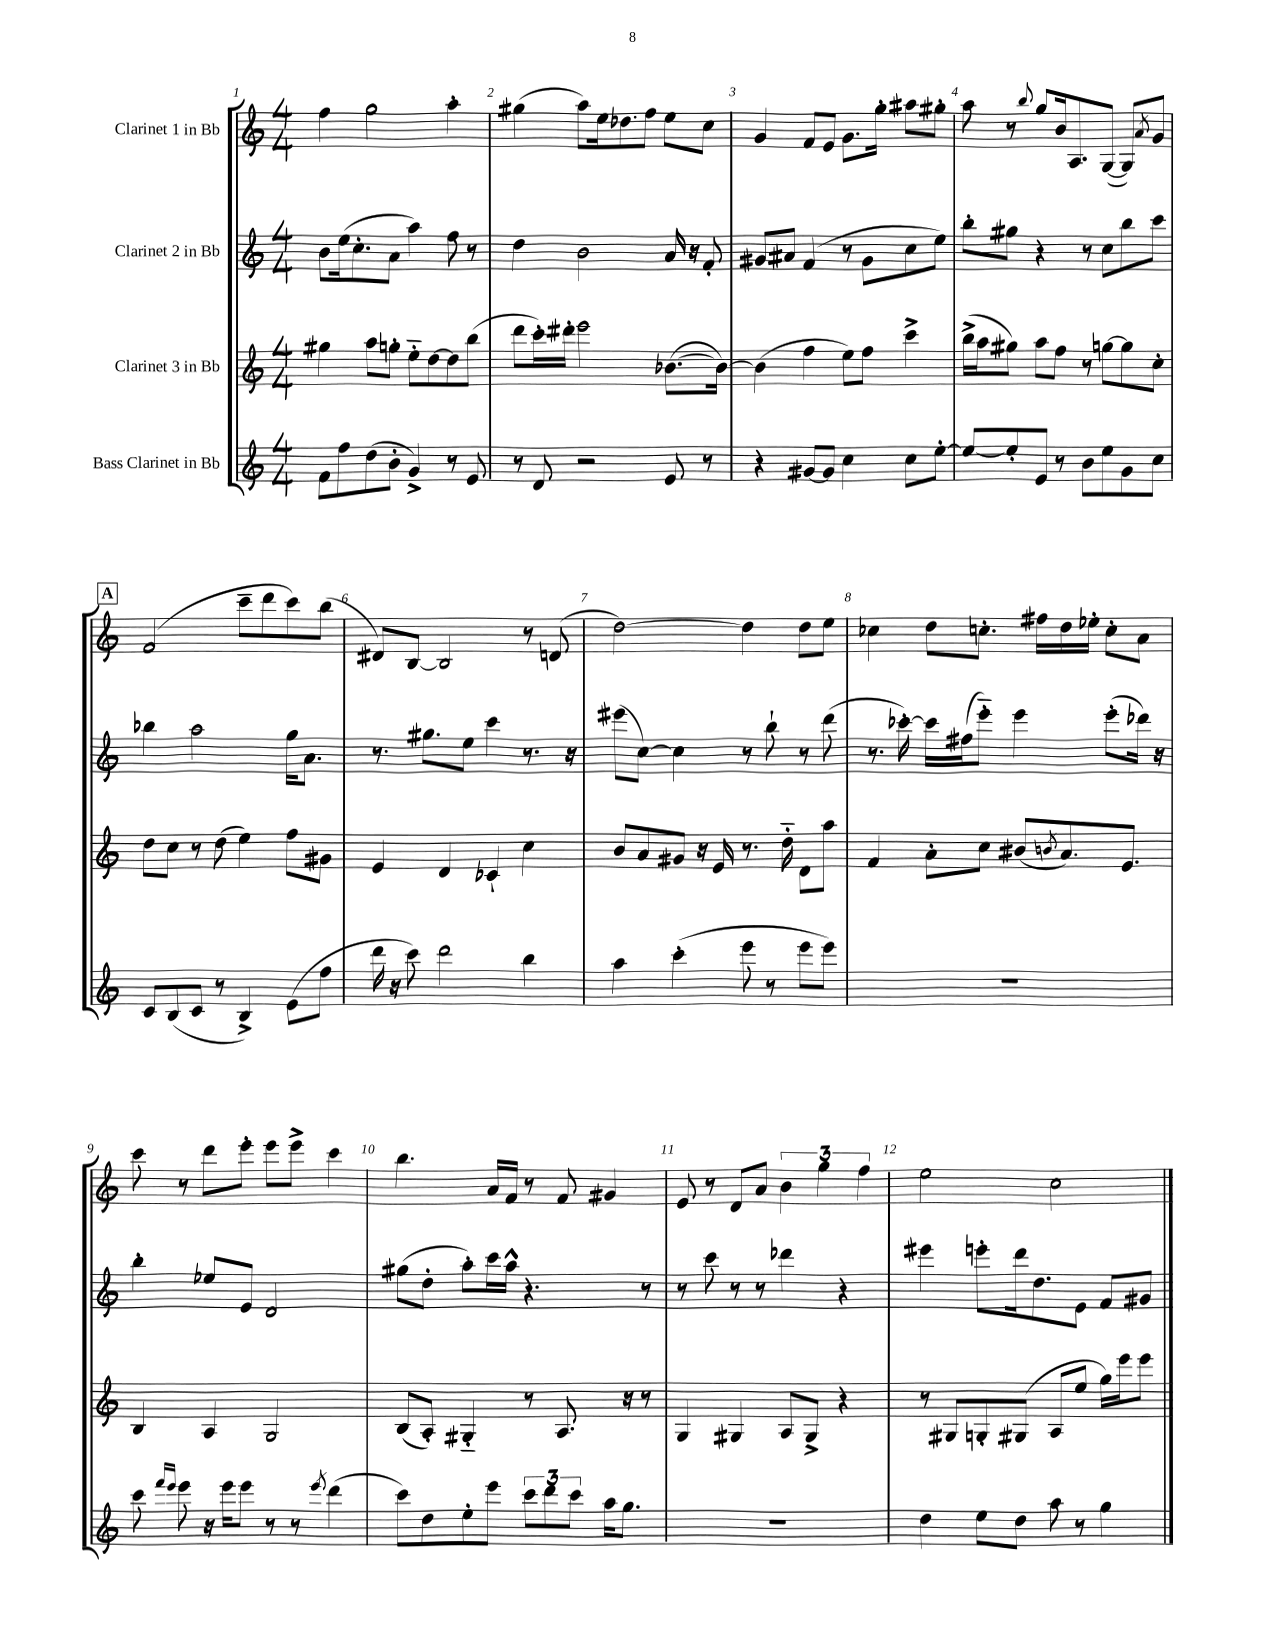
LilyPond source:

<<
\new StaffGroup <<
\new Staff = "s0" \with { instrumentName = "Clarinet 1 in Bb" } {
    \clef treble \key c \major \numericTimeSignature \time 4/4
    f''4 g''2 a''4-. |
    gis''4( a''8) e''16 des''8. f''8 e''8 c''8 |
    g'4 f'8 e'8 g'8. g''16-. ais''8 gis''8-. |
    a''8 r8 \appoggiatura { b''8 } g''8 b'16 a8. g8~( g8) \acciaccatura { a'8 } g'8 |
    \mark \markup { \box "A" } f'2( c'''8-- d'''8 c'''8) b''8( |
    dis'8) b8~ b2 r8 d'8( |
    d''2~) d''4 d''8 e''8 |
    ces''4 d''8 c''8.-. fis''16 d''16 ees''16-. c''8-. a'8 |
    c'''8 r8 d'''8 e'''8-. e'''8 e'''8-> c'''4 |
    b''4. a'16 f'16 r8 f'8 gis'4 |
    e'8 r8 d'8 a'8 \tuplet 3/2 { b'4 g''4 f''4 } |
    e''2 c''2 \bar "|." |
}
\new Staff = "s1" \with { instrumentName = "Clarinet 2 in Bb" } {
    \clef treble \key c \major \numericTimeSignature \time 4/4
    b'8 e''16( c''8.-. a'8 a''4) f''8 r8 |
    d''4 b'2 a'16 r16 f'8-. |
    gis'8 ais'8 f'4( r8 gis'8 c''8 e''8) |
    b''8-. gis''8 r4 r8 c''8 b''8 c'''8 |
    \mark \markup { \box "A" } bes''4 a''2 g''16 a'8. |
    r8. gis''8. e''8 c'''4 r8. r16 |
    eis'''8( c''8~) c''4 r8 b''8-! r8 d'''8( |
    r8. ces'''16~-.) ces'''16 fis''16( e'''8-_) e'''4 e'''8-.( des'''16) r16 |
    b''4-. ees''8 e'8 d'2 |
    gis''8( d''8-. a''8-.) c'''16 a''16-^ r4. r8 |
    r8 c'''8 r8 r8 des'''4 r4 |
    eis'''4 e'''8-. d'''16 d''8. e'8 f'8 gis'8 \bar "|." |
}
\new Staff = "s2" \with { instrumentName = "Clarinet 3 in Bb" } {
    \clef treble \key c \major \numericTimeSignature \time 4/4
    gis''4 a''8 g''8-. e''8-_ d''8~ d''8 b''8( |
    d'''8 c'''16-.) dis'''16-. e'''2 bes'8.~( bes'16~) |
    bes'4( f''4 e''8) f''8 c'''4-> |
    b''16->( a''16 gis''8) a''8 f''8 r8 g''8~ g''8 c''8-. |
    \mark \markup { \box "A" } d''8 c''8 r8 d''8( e''4) f''8 gis'8 |
    e'4 d'4 ces'4-! c''4 |
    b'8 a'8 gis'8 r16 e'16 r8. d''16-_ d'8 a''8 |
    f'4 a'8-. c''8 bis'8( \acciaccatura { b'8 } a'8.) e'8. |
    b4 a4 g2 |
    b8( a8-.) gis4-_ r8 a8. r16 r8 |
    g4 gis4 a8 gis8-> r4 |
    r8 gis8 g8-. gis8( a8 e''8 g''16) e'''16 e'''8 \bar "|." |
}
\new Staff = "s3" \with { instrumentName = "Bass Clarinet in Bb" } {
    \clef treble \key c \major \numericTimeSignature \time 4/4
    f'8 f''8 d''8( b'8-. g'4->) r8 e'8 |
    r8 d'8 r2 e'8 r8 |
    r4 gis'8~ gis'8 c''4 c''8 e''8~-. |
    e''8~ e''8-. e'8 r8 b'8 e''8 g'8 c''8 |
    \mark \markup { \box "A" } c'8 b8( c'8 r8 b4->) e'8( f''8 |
    d'''16 r16 c'''8) d'''2 b''4 |
    a''4 c'''4-.( e'''8 r8 e'''8 e'''8) |
    R1 |
    c'''8 \grace { f'''16 e'''16 } e'''8 r16 e'''16 e'''8 r8 r8 \acciaccatura { e'''8 } d'''4( |
    c'''8) d''8 e''8-. e'''8 \tuplet 3/2 { c'''8 d'''8 c'''8 } a''16 g''8. |
    R1 |
    d''4 e''8 d''8 a''8 r8 g''4 \bar "|." |
}
>>
>>
\layout { \context { \Score \override BarNumber.break-visibility = ##(#f #t #t) barNumberVisibility = #all-bar-numbers-visible } }
